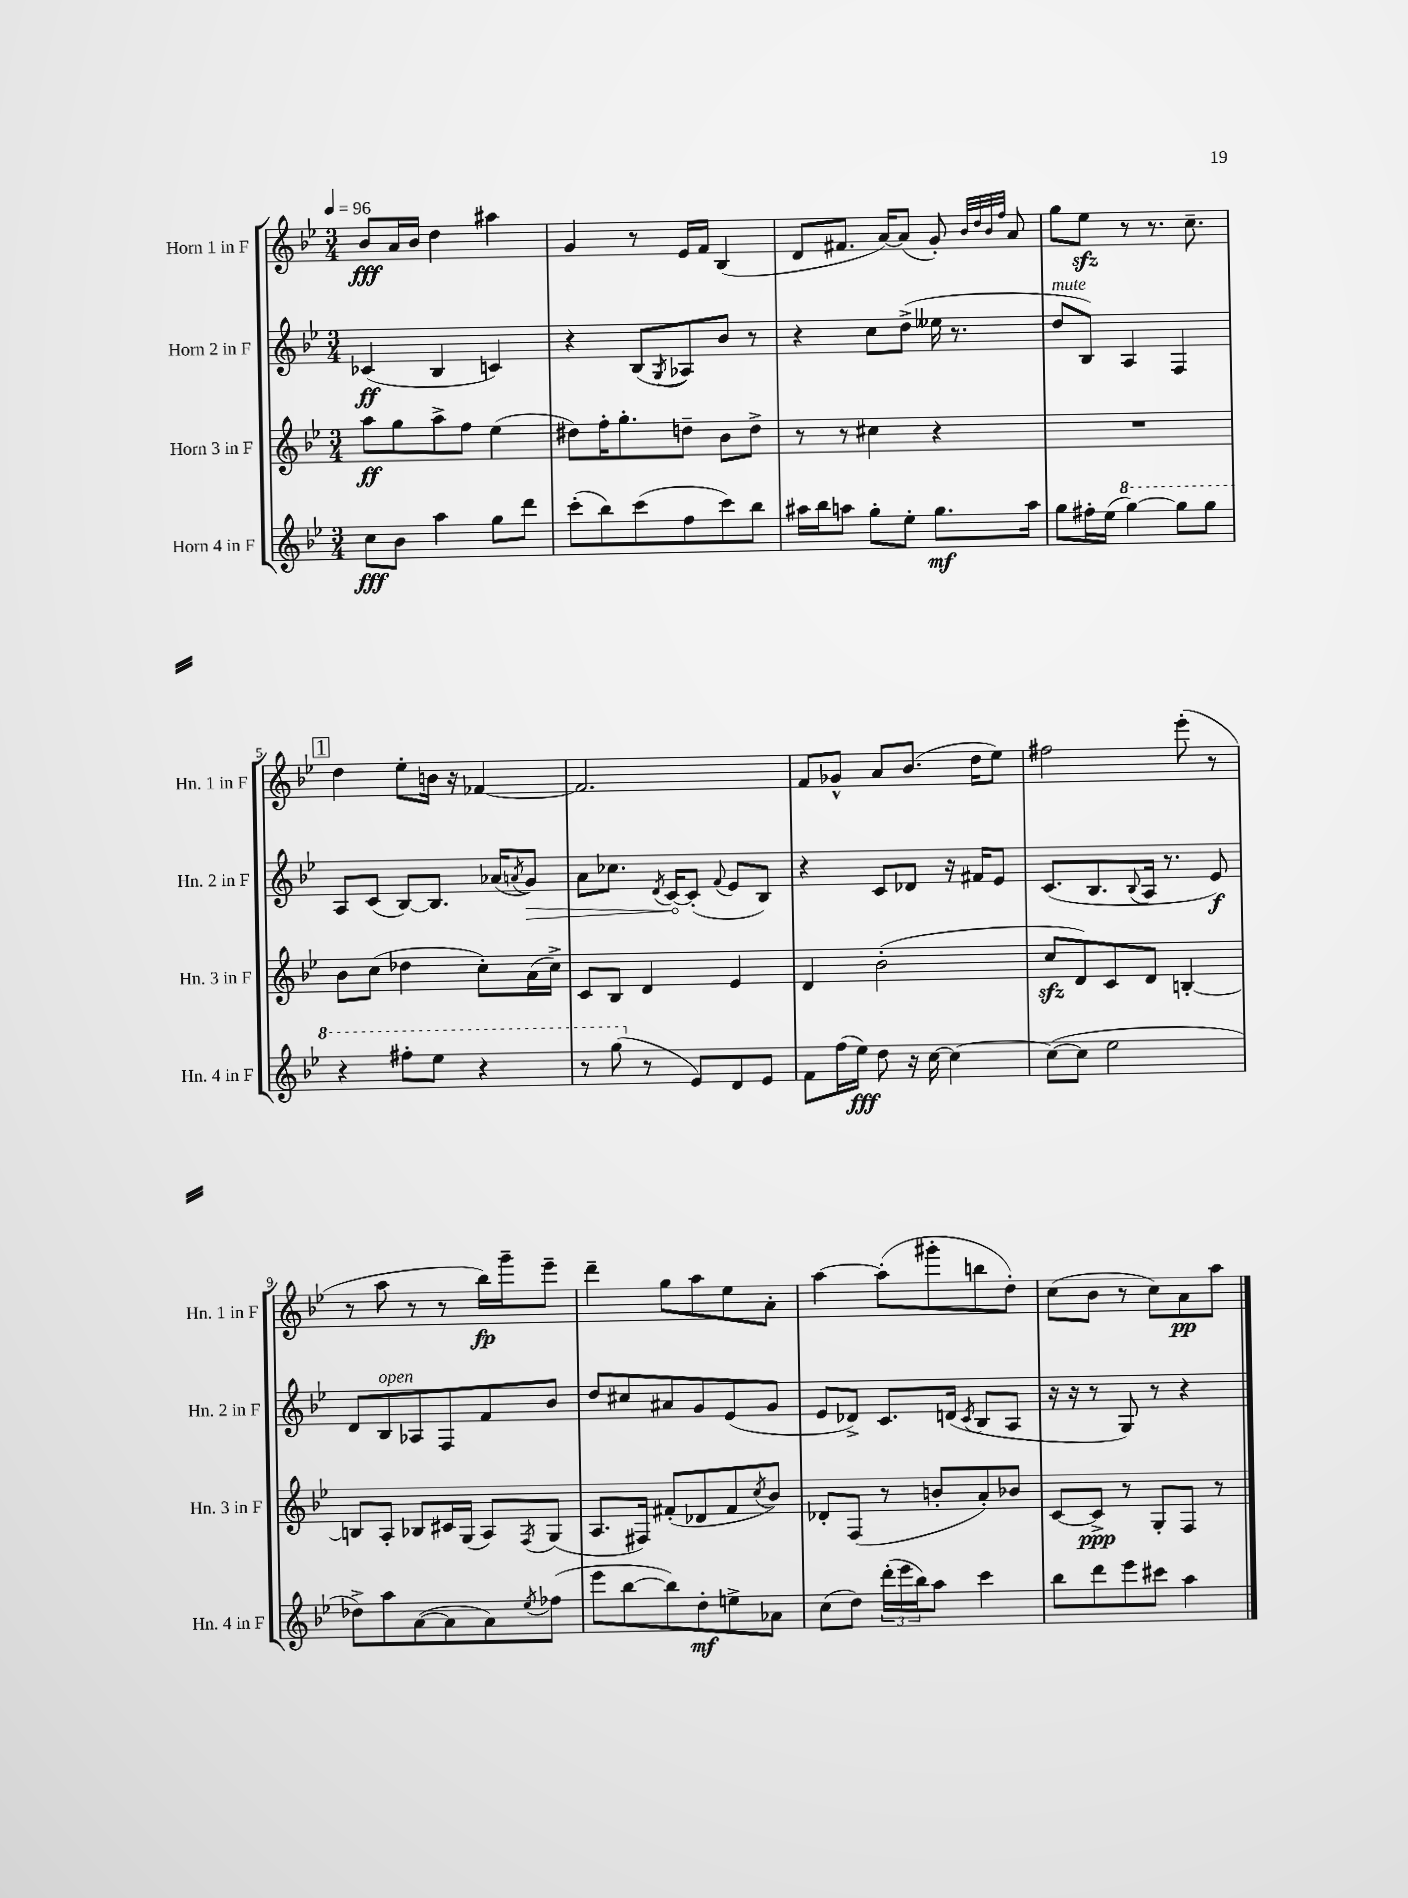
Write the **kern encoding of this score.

**kern	**kern	**kern	**kern
*staff4	*staff3	*staff2	*staff1
*clefG2	*clefG2	*clefG2	*clefG2
*k[b-e-]	*k[b-e-]	*k[b-e-]	*k[b-e-]
*M3/4	*M3/4	*M3/4	*M3/4
*MM96	*MM96	*MM96	*MM96
8cc	8aa	(4c-	8b-
8b-	8gg	.	16a
.	.	.	16b-
4aa	8aa^	4B-	4dd
.	8ff	.	.
8gg	(4ee-	4c)	4aa#
8ddd	.	.	.
=	=	=	=
(8ccc'	8dd#)	4r	4g
8bb-)	16ff'	.	.
.	8.gg'	.	.
(8ccc	.	(8B-	8r
.	.	8qG	.
8ff	8dd~	8A-)	16e-
.	.	.	16f
8ccc)	8b-	8b-	(4B-
8bb-	8dd^	8r	.
=	=	=	=
16aa#	8r	4r	8d
16bb-	.	.	.
8aa	8r	.	8.f#
8gg'	4cc#	8cc	.
.	.	.	[16a)
8ee-'	.	(8dd^	(8a]
8.gg	4r	16ee--	8g')
.	.	8.r	.
.	.	.	32qqb-
.	.	.	32qqdd
.	.	.	32qqb-
.	.	.	32qqff
.	.	.	8a
16aa	.	.	.
=	=	=	=
8gg	2.r	8dd	8gg
16ff#'	.	8B-)	8ee-
(16ee-	.	.	.
[4ggg)	.	4A	8r
.	.	.	8.r
8ggg]	.	4F	.
.	.	.	8.cc~
8ggg	.	.	.
=	=	=	=
4r	8b-	8A	4dd
.	(8cc	(8c	.
8fff#'	4dd-	[8B-)	8ee-'
8eee-	.	8.B-]	16b
.	.	.	16r
4r	8cc')	.	[4f-
.	.	(16a-	.
.	.	8qa	.
.	(16a	8g)	.
.	16cc^)	.	.
=	=	=	=
8r	8c	8a	2.f-]
(8ggg	8B-	8.cc-	.
8r	4d	.	.
.	.	8qd	.
.	.	[16c	.
8e-)	.	(8c']	.
.	.	8qqf	.
8d	4e-	8e-	.
8e-	.	8B-)	.
=	=	=	=
8f	4d	4r	8f
(16ff	.	.	8g-^^
16ee-)	.	.	.
8dd	(2b-'	8c	8a
16r	.	8d-	(8.b-
[16cc	.	.	.
4cc_	.	16r	.
.	.	16f#	16dd
.	.	8e-	8ee-)
=	=	=	=
(8cc_	8cc	(8.c	2ff#
8cc]	8d)	.	.
.	.	8.B-	.
2ee-	8c	.	.
.	.	8qqB-	.
.	8d	16A	.
.	.	8.r	.
.	[4B'	.	(8eee-'
.	.	8e-)	8r
=	=	=	=
8dd-^)	8B]	8d	8r
8aa	8A'	8B-	8aa
([8a	8B-	8A-	8r
8a]	16c#	8F	8r
.	(16G	.	.
8a)	8A)	8f	16bb-)
.	.	.	16ggg~
8qee-	8qF	.	.
(8ff-	(8G	8b-	8eee-~
=	=	=	=
8eee-	8.A	8dd	4ddd~
[8bb-	.	8cc#	.
.	16F#)	.	.
8bb-])	(8f#'	8a#	8gg
8dd'	8d-	8g	8aa
8ee^	8f#	(8e-	8ee-
.	8qcc	.	.
8a-	8b-)	8g	8a'
=	=	=	=
(8cc	8d-'	8e-	[4aa
8dd)	(8F	8d-^)	.
(24ddd'	8r	8.c	(8aa']
24eee-	.	.	.
24bb-)	.	.	.
8aa	8b'	.	8ggg#'
.	.	(16d	.
.	.	8qc	.
4ccc	8a')	8B-	8bb
.	8b-	8A	8dd')
=	=	=	=
8bb-	[8c	16r	(8cc
.	.	16r	.
8ddd	8c^]	8r	8b-
8eee-	8r	8G)	8r
8ccc#	8G'	8r	8cc)
4aa	8F	4r	8a
.	8r	.	8aa
==	==	==	==
*-	*-	*-	*-
